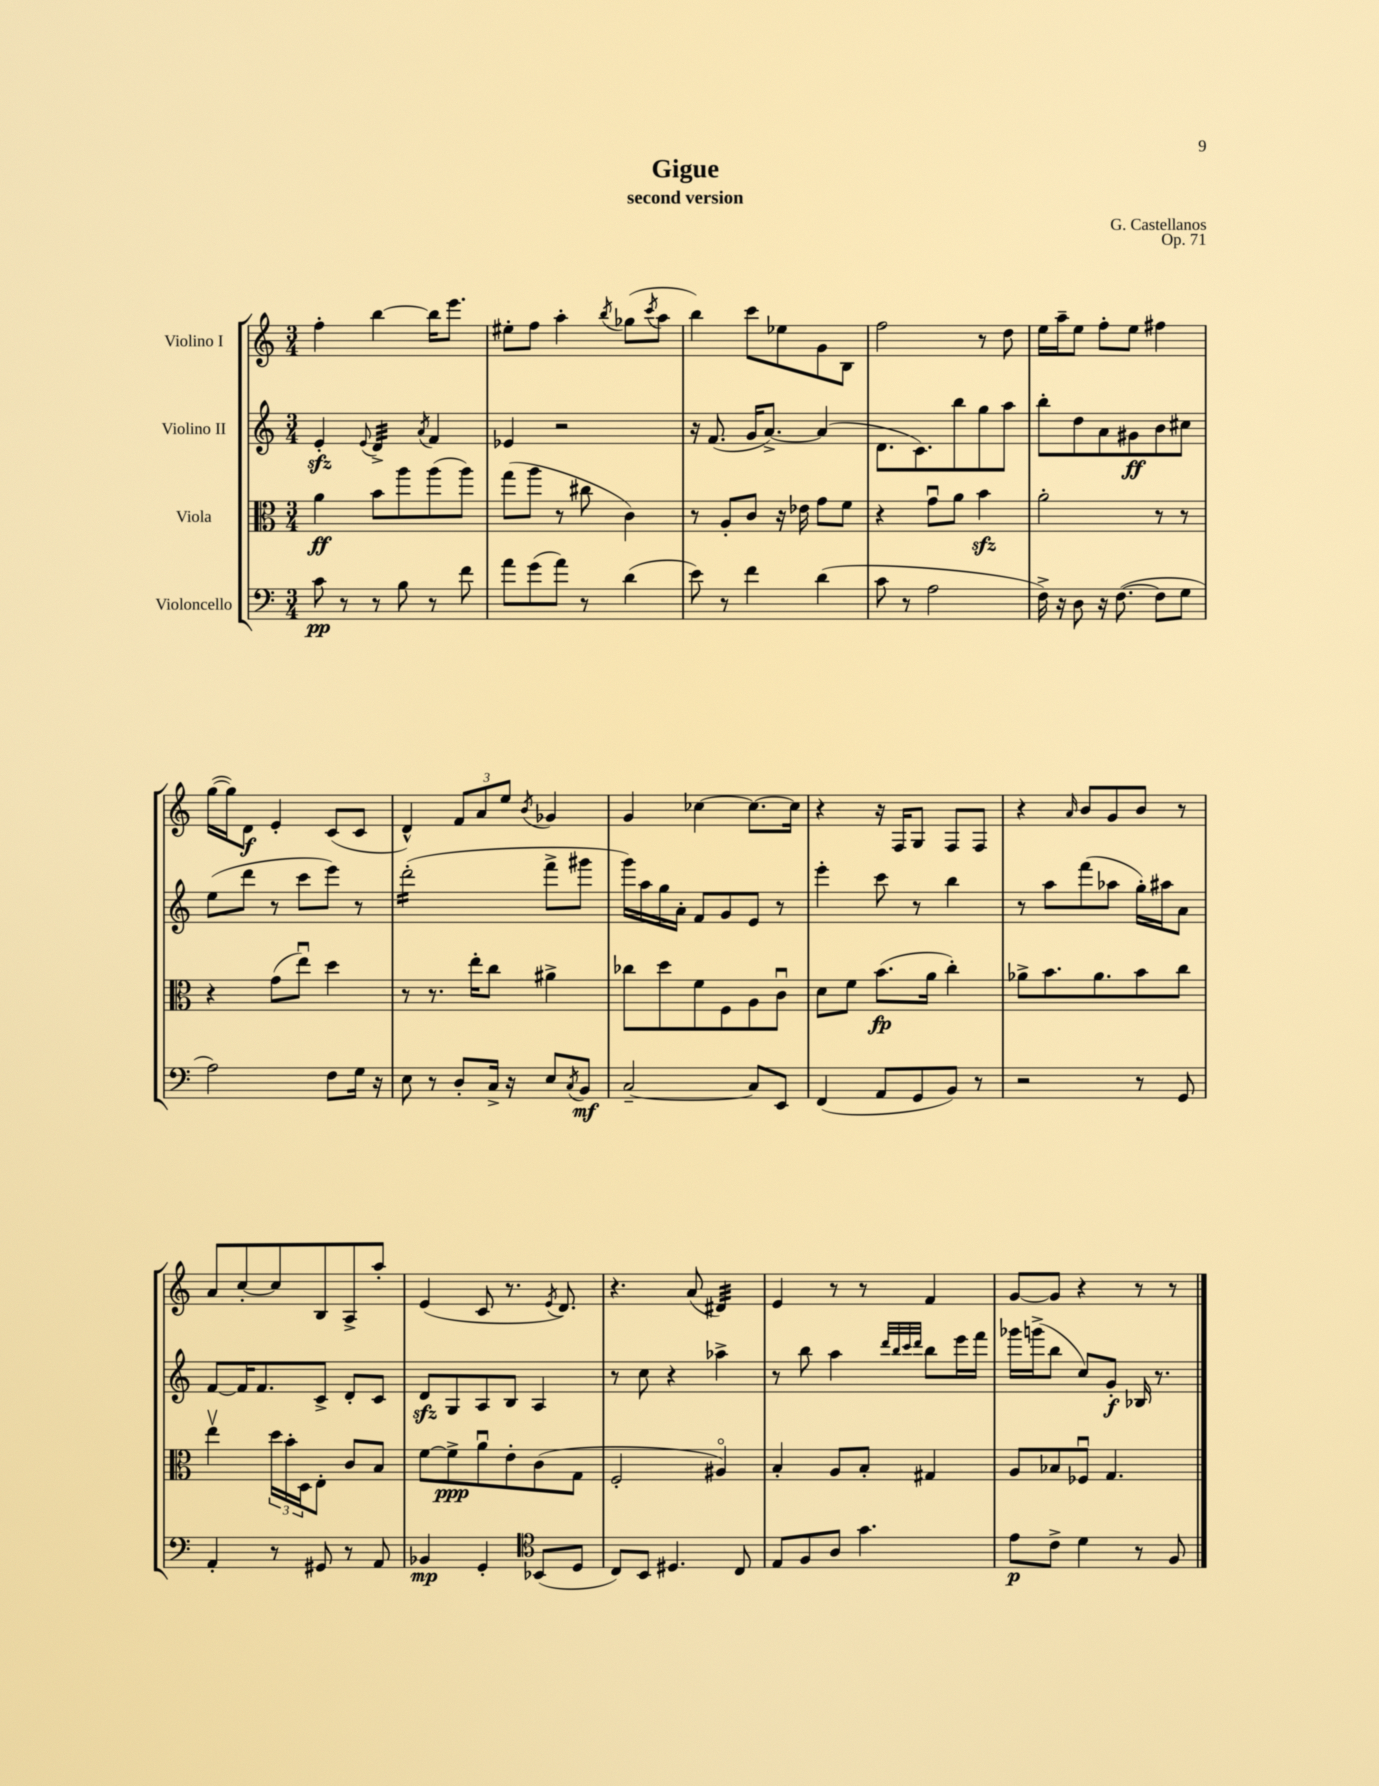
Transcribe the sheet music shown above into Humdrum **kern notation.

**kern	**kern	**kern	**kern
*staff4	*staff3	*staff2	*staff1
*clefF4	*clefC3	*clefG2	*clefG2
*k[]	*k[]	*k[]	*k[]
*M3/4	*M3/4	*M3/4	*M3/4
8c	4a	4e'	4ff'
8r	.	.	.
.	.	8qqe	.
8r	8b	4d^	[4bb
8B	8aa	.	.
.	.	8qa	.
8r	(8aa	4f	16bb]
.	.	.	8.eee
8f	8aa)	.	.
=	=	=	=
8a	(8gg	4e-	8ee#'
(8g	8aa	.	8ff
8a)	8r	2r	4aa'
8r	8cc#	.	.
.	.	.	8qbb
(4d	4c)	.	(8gg-
.	.	.	8qccc
.	.	.	8aa
=	=	=	=
8e)	8r	16r	4bb)
.	.	(8.f	.
8r	8A'	.	.
4f	8c	16g	8ccc
.	.	[8.a^)	.
.	16r	.	8ee-
.	16e-	.	.
(4d	8g	(4a]	8g
.	8f	.	8B
=	=	=	=
8c	4r	8.d	2ff
8r	.	.	.
.	.	8.c)	.
2A	8gu	.	.
.	8a	8bb	.
.	4b	8gg	8r
.	.	8aa	8dd
=	=	=	=
16F^)	2a'	8bb'	16ee
16r	.	.	16aa~
8D	.	8dd	8ee
16r	.	8a	8ff'
([8.F	.	.	.
.	.	8g#	8ee
8F]	8r	8b	4ff#
8G	8r	8cc#	.
=	=	=	=
2A)	4r	(8ee	([16gg
.	.	.	16gg])
.	.	8ddd	8d
.	(8g	8r	4e'
.	8eeu)	8ccc	.
8F	4dd	8eee)	(8c
16G	.	8r	8c
16r	.	.	.
=	=	=	=
8E	8r	(2ddd'	4d^^)
8r	8.r	.	.
8D'	.	.	12f
.	16ee'	.	.
.	.	.	12a
16C^	8cc	.	.
.	.	.	12ee
16r	.	.	.
.	.	.	8qb
8E	4a#^	8fff^	4g-
8qC	.	.	.
8BB	.	8ggg#	.
=	=	=	=
[2C~	8cc-	16ggg)	4g
.	.	16aa	.
.	8dd	16gg	.
.	.	16a'	.
.	8f	8f	[4cc-
.	8F	8g	.
8C]	8A	8e	8.cc-_
8EE	8cu	8r	.
.	.	.	16cc-]
=	=	=	=
(4FF	8d	4eee'	4r
.	8f	.	.
8AA	(8.b	8ccc	16r
.	.	.	16F
8GG	.	8r	8G
.	16a	.	.
8BB)	4cc')	4bb	8F
8r	.	.	8F
=	=	=	=
2r	8a-^	8r	4r
.	8.b	8aa	.
.	.	.	16qqa
.	.	(8fff	8b
.	8.a-	.	.
.	.	8aa-	8g
8r	8b	16gg')	8b
.	.	16aa#	.
8GG	8cc	8a	8r
=	=	=	=
4AA'	4eev	[8f	8a
.	.	16f]	[8cc'
.	.	8.f	.
8r	24dd	.	8cc]
.	24b'	.	.
.	24D	.	.
8GG#	8E'	8c^	8B
8r	8c	8d'	8A^
8AA	8B	8c	8aa'
=	=	=	=
4BB-	[8f	8d	(4e
.	8f^]	8G	.
4GG'	8au	8A	8c
.	8e'	8B	8.r
*clefC4	*	*	*
(8BB-	(8c	4A	.
.	.	.	8qe
.	.	.	8.d)
8D	8G	.	.
=	=	=	=
8C)	2F'	8r	4.r
8BB	.	8cc	.
4.D#	.	4r	.
.	.	.	(8a
.	4A#o)	4aa-^	4d#)
8C	.	.	.
=	=	=	=
8E	4B'	8r	4e
8F	.	8bb	.
8A	8A	4aa	8r
4.g	8B'	.	8r
.	.	32qqddd	.
.	.	32qqbb	.
.	.	32qqccc	.
.	.	32qqddd	.
.	4G#	8bb	4f
.	.	16eee	.
.	.	16fff	.
=	=	=	=
8e	8A	16ggg-	[8g
.	.	(16ggg^	.
8c^	8B-	8bb	8g]
4d	8F-u	8cc)	4r
.	4.G	8g'	.
8r	.	16B-	8r
.	.	8.r	.
8F	.	.	8r
==	==	==	==
*-	*-	*-	*-
